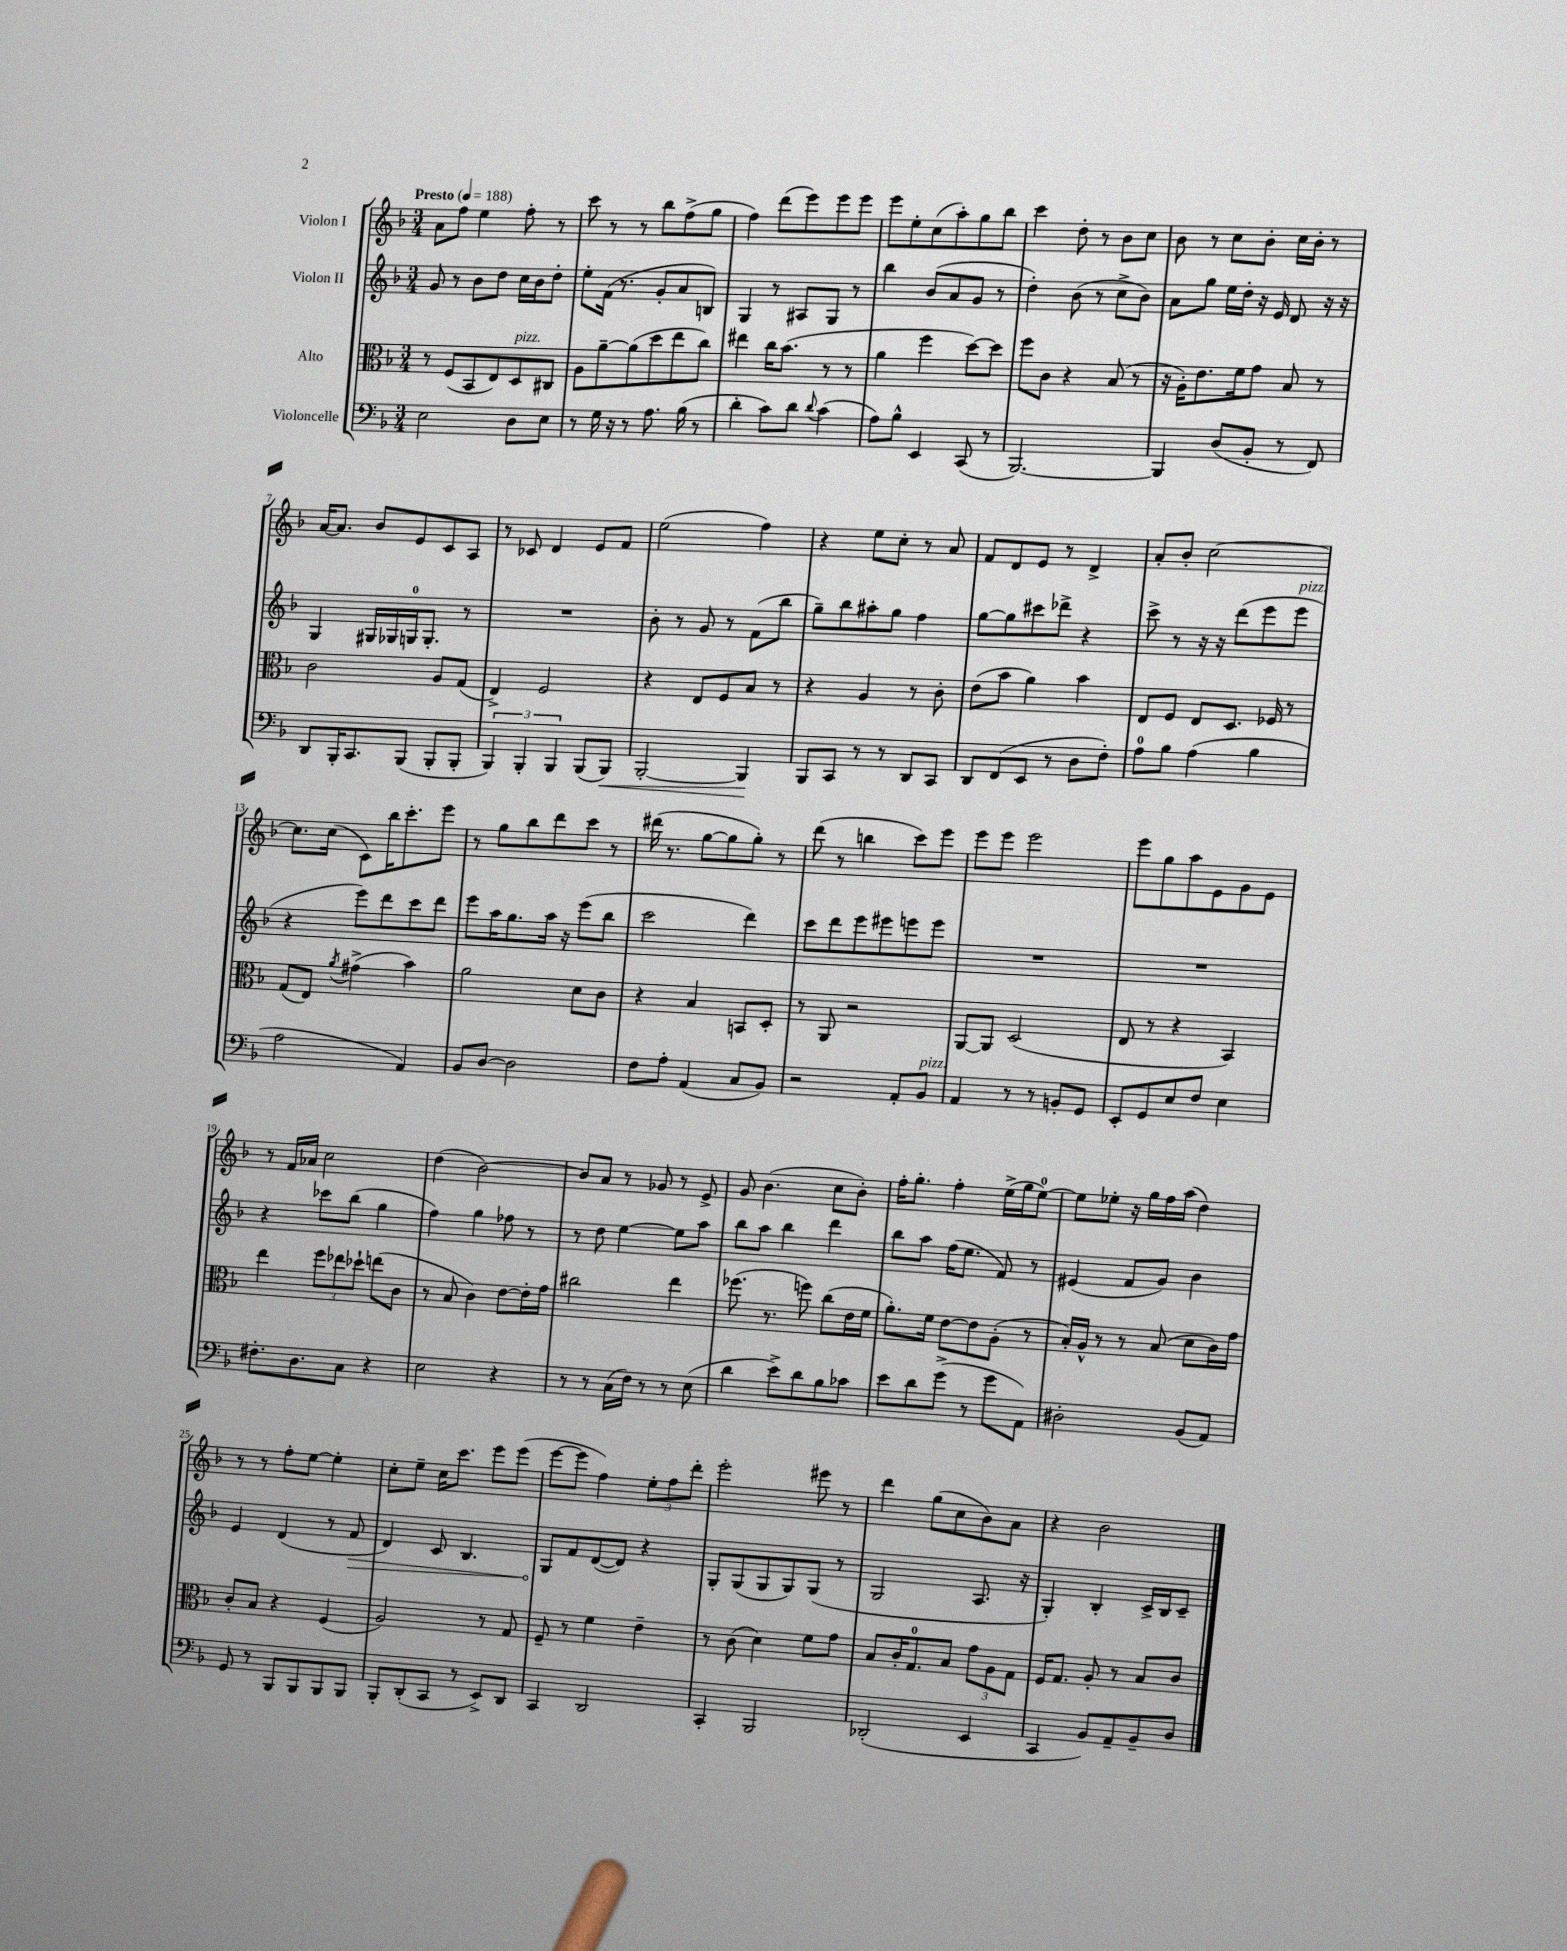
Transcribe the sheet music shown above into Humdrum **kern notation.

**kern	**dynam	**kern	**kern	**dynam	**kern
*part4	*part4	*part3	*part2	*part2	*part1
*staff4	*staff4	*staff3	*staff2	*staff2	*staff1
*I"Violoncelle	*	*I"Alto	*I"Violon II	*	*I"Violon I
*clefF4	*	*clefC3	*clefG2	*	*clefG2
*k[b-]	*	*k[b-]	*k[b-]	*	*k[b-]
*M3/4	*	*M3/4	*M3/4	*	*M3/4
*MM188	*	*MM188	*MM188	*	*MM188
=1	=1	=1	=1	=1	=1
!	!	!	!	!	!LO:TX:a:B:t=Presto
2E\	.	8r	8g/	.	8a\L
.	.	(8F/L	8r	.	8ff\J
.	.	8BB-/	8b-\L	.	4ee\
.	.	8E/)	8dd\J	.	.
!	!	!LO:TX:a:i:t=pizz.	!	!	!
8D\L	.	8D/	16cc\LL	.	8ff'\
.	.	.	16b-\J	.	.
8E\J	.	8C#X/J	8dd'\J	.	8r
=2	=2	=2	=2	=2	=2
8r	.	8A\L	8ee'\L	.	8ccc\
16G\	.	[8a~\	(16f\Jk	.	8r
16r	.	.	8.r	.	.
8r	.	(8a\]	.	.	8r
8.A\	.	8dd\	8g'/L	.	8bb-\L
.	.	8ee\	8a/	.	(8ff^\
(16B-\	.	.	.	.	.
8r	.	8cc\J)	8Bn/J)	.	8gg\J
=3	=3	=3	=3	=3	=3
4d'\	.	4ee#X\	4G/	.	4ff\)
8c\L)	.	16cc\KL	8r	.	(8ddd\L
.	.	(8.b-\J	.	.	.
8d\J	.	.	8A#X/L	.	8eee\)
8qqd/	.	.	.	.	.
(4c\	.	8r	8G/J	.	8eee\
.	.	8r	8r	.	8eee\J
=4	=4	=4	=4	=4	=4
8A\L)	.	4a\	4bb-\	.	8eee\L
8B-^^\J	.	.	.	.	8ee'\
4EE/	.	4ff\	(8b-/L	.	(8cc\
.	.	.	8a/	.	8aa'\)
(8CC/	.	[8dd\L)	8g/J	.	8gg\
8r	.	8dd\J]	8r	.	8bb-\J
=5	=5	=5	=5	=5	=5
[2.BBB-/)	.	8ff\L	4dd'\)	.	4ccc\
.	.	8c\J	.	.	.
.	.	4r	(8b-\	.	8dd'\
.	.	.	8r	.	8r
.	.	(8B-/	8cc^\L	.	8b-\L
.	.	8r	8b-\J)	.	8cc\J
=6	=6	=6	=6	=6	=6
4BBB-/]	.	16r	8a\L	.	8b-\
.	.	16A'\KL)	.	.	.
.	.	8.e\	8gg\J	.	8r
(8D/L	.	.	16ee\LL	.	8cc\L
.	.	16f\k	16dd'\JJ	.	.
8BB-'/J	.	8g\J	16r	.	8b-'\J
.	.	.	16e/	.	.
8r	.	8B-/	8d/	.	16cc\LL
.	.	.	.	.	16b-'\JJ
8FF/)	.	8r	16r	.	8r
.	.	.	16r	.	.
!!LO:LB:g=z
=7	=7	=7	=7	=7	=7
8DD/L	.	2c\	4G/	.	[16a/KL
.	.	.	.	.	8.a/J]
16BBB-'/K	.	.	.	.	.
8.CC/	.	.	.	.	.
.	.	.	16G#X/LL	.	8b-/L
.	.	.	16G-X/	.	.
(8BBB-/J	.	.	16Gn/J	.	8e/
.	.	.	8.G'/J	.	.
8BBB-'/L	.	8A/L	.	.	8c/
8BBB-'/J	.	(8G/J	8r	.	8A/J
=8	=8	=8	=8	=8	=8
6BBB-/)	.	4E^/)	2.r	.	8r
.	.	.	.	.	8c-X/
6BBB-'/	.	.	.	.	.
.	.	2F/	.	.	4d/
6BBB-/	.	.	.	.	.
(8BBB-/L	.	.	.	.	8e/L
!	!LO:HP:b	!	!	!	!
8BBB-/J)	<	.	.	.	8f/J
=9	=9	=9	=9	=9	=9
[2BBB-'/	.	4r	8b-'\	.	(2ee\
.	.	.	8r	.	.
.	.	8E/L	8g/	.	.
.	.	8F/	8r	.	.
4BBB-/]	.	8B-/J	(8f\L	.	4ff\)
.	.	8r	8bb-\J	.	.
.	[	.	.	.	.
=10	=10	=10	=10	=10	=10
8BBB-/L	.	4r	8gg~\L)	.	4r
8CC/J	.	.	8bb-\	.	.
8r	.	4A/	8aa#X'\	.	8ee\L
8r	.	.	8gg\J	.	8cc'\J
8DD/L	.	8r	4ff\	.	8r
8CC/J	.	8c'\	.	.	8a/
=11	=11	=11	=11	=11	=11
8DD/L	.	(8e\L	[8gg\L	.	8f/L
(8FF/	.	8b-\J	8gg\]	.	8d/
8EE/J	.	4a\)	8ccc#X\	.	8e/J
8r	.	.	8ddd-X^\J	.	8r
8D\L	.	4b-\	4r	.	4d^/
8F'\J)	.	.	.	.	.
=12	=12	=12	=12	=12	=12
8A\L	.	8E/L	8ccc^\	.	8a'/L
8B-\J	.	8F/J	8r	.	8b-'/J
(4A\	.	8E/L	16r	.	[2cc\
.	.	.	16r	.	.
.	.	8.D/J	(8ddd\L	.	.
4B-\	.	.	8eee\	.	.
.	.	16F-X/	.	.	.
!	!	!	!LO:TX:a:i:t=pizz.	!	!
.	.	8r	8eee\J	.	.
!!LO:LB:g=z
=13	=13	=13	=13	=13	=13
2A\	.	(8G/L	4r	.	8.cc\L]
.	.	8E/J)	.	.	.
.	.	.	.	.	(16cc\Jk
.	.	8qa/	.	.	.
.	.	(4g#X^\	8eee\L)	.	8c\L)
.	.	.	8ddd\	.	16bb-\K
.	.	.	.	.	8.ccc'\
4AA/)	.	4b-\)	8ccc\	.	.
.	.	.	8ddd\J	.	8eee\J
=14	=14	=14	=14	=14	=14
8BB-/L	.	2a\	8eee\L	.	8r
[8D/J	.	.	16aa\K	.	8gg\L
.	.	.	8.gg\	.	.
2D\]	.	.	.	.	8bb-\
.	.	.	16aa\Jk	.	8ddd\
.	.	.	16r	.	.
.	.	8d\L	(8eee\L	.	8ccc\J
.	.	8c\J	8bb-\J	.	8r
=15	=15	=15	=15	=15	=15
8F\L	.	4r	2ccc\	.	(16ddd#X\
.	.	.	.	.	8.r
8A'\J	.	.	.	.	.
(4AA/	.	4B-/	.	.	[8gg\L
.	.	.	.	.	8gg\]
8C/L	.	8BBn/L	4ddd\)	.	8gg'\J)
8BB-/J)	.	8D'/J	.	.	8r
=16	=16	=16	=16	=16	=16
2r	.	8r	8ccc\L	.	(8ddd\
.	.	8AA/	8ddd\	.	8r
.	.	2r	8eee\	.	4bbn\
.	.	.	8eee#X\	.	.
8AA'/L	.	.	8eeen\	.	8ccc\L)
!LO:TX:a:i:t=pizz.	!	!	!	!	!
8BB-/J	.	.	8eee\J	.	8eee\J
=17	=17	=17	=17	=17	=17
4AA/	.	[8AA/L	2.r	.	8eee\L
.	.	8AA/J]	.	.	8eee\J
8r	.	(2D/	.	.	2eee\
8r	.	.	.	.	.
8BBn'/L	.	.	.	.	.
8GG/J	.	.	.	.	.
=18	=18	=18	=18	=18	=18
8EE'/L	.	8E/	2.r	.	8eee\L
8GG/	.	8r	.	.	8gg\
8E/	.	4r	.	.	8aa\
8F/J	.	.	.	.	8e\
4E\	.	4BB-/)	.	.	8g\
.	.	.	.	.	8e\J
!!LO:LB:g=z
=19	=19	=19	=19	=19	=19
8.F#X'\L	.	4ee\	4r	.	8r
.	.	.	.	.	16f/LL
8.D\	.	.	.	.	16a-X/JJ
.	.	12ff\L	8ccc-X\L	.	2cc\
.	.	12ee-X\	.	.	.
8C\J	.	.	(8bb-\J	.	.
.	.	12dd-X`\J	.	.	.
4r	.	(8een\L	4gg\	.	.
.	.	8c\J	.	.	.
=20	=20	=20	=20	=20	=20
2E\	.	8r	4ff\)	.	(4dd\
.	.	8B-/	.	.	.
.	.	4c\)	4gg\	.	[2b-\)
4r	.	[8e\L	8ff-X\	.	.
.	.	16e'\L]	8r	.	.
.	.	16g\JJ	.	.	.
=21	=21	=21	=21	=21	=21
8r	.	2cc#X\	8r	.	8b-/L]
8r	.	.	8dd\	.	8a/J
(16C\LL	.	.	[4ee\	.	8r
16F\JJ)	.	.	.	.	.
8r	.	.	.	.	8g-X/
8r	.	4ee\	8ee\L]	.	8r
(8E\	.	.	8aa\J	.	8e^/
=22	=22	=22	=22	=22	=22
4d\	.	(8.ff-X\	8bb-\L	.	8g/
.	.	.	8aa\J	.	(4.b-\
.	.	8.r	.	.	.
8e^\L)	.	.	4bb-\	.	.
8d\	.	8ffn\)	.	.	.
8B-\	.	(8cc\L	4ddd\	.	8cc\L
8c-X\J	.	16e\L	.	.	8b-'\J)
.	.	16f\JJ	.	.	.
=23	=23	=23	=23	=23	=23
8e\L	.	8.a'\L)	8bb-\L	.	16ff'\KL
.	.	.	.	.	8.gg'\J
8d\	.	.	8aa\J	.	.
.	.	16f\Jk	.	.	.
(8g^\J	.	[8e\L	(16ff\KL	.	4ff'\
.	.	.	8.ee\J	.	.
8r	.	8e\]	.	.	.
8g\L	.	(8A'\J	8f/)	.	(16ee^\LL
.	.	.	.	.	16gg\J
8AA\J)	.	8r	8r	.	[8ee\J)
=24	=24	=24	=24	=24	=24
2D#X'\	.	16B-'/LL)	(4e#X/	.	8ee\L]
.	.	16A^^/JJ	.	.	.
.	.	8r	.	.	8ee-X'\J
.	.	8r	8f/L	.	16r
.	.	.	.	.	16gg\LL
.	.	(8B-/	8g/J)	.	16ff\
.	.	.	.	.	(16aa\JJ
(8BB-/L	.	8d\L	4b-\	.	4dd\)
8AA/J)	.	16c\L)	.	.	.
.	.	16g\JJ	.	.	.
!!LO:LB:g=z
=25	=25	=25	=25	=25	=25
8GG/	.	8c'/L	4e/	.	8r
8r	.	8B-/J	.	.	8r
8BBB-/L	.	4r	(4d/	.	8ff'\L
8BBB-/	.	.	.	.	[8ee\J
8BBB-/	.	(4F/	8r	.	4ee'\]
!	!	!	!	!LO:HP:b	!
8BBB-/J	.	.	8f/	>	.
=26	=26	=26	=26	=26	=26
8BBB-'/L	.	2A/)	4d/)	.	8cc'\L
(8DD'/	.	.	.	.	8ee~\J
8CC/J	.	.	8c/	.	16cc\KL
.	.	.	.	.	8.ccc\J
8r	.	.	4.B-/	.	.
8EE^/L)	.	8r	.	.	8eee\L
8DD/J	.	8G/	.	.	(8eee\J
=27	=27	=27	=27	=27	=27
4CC/	.	8F~/	8G/L	.	[8eee\L
.	.	8r	8f/	]	8eee\J]
2DD/	.	4f\	([8d/	.	4ff\)
.	.	.	8d/J])	.	.
.	.	4e~\	4r	.	12ee'\L
.	.	.	.	.	12ff\
.	.	.	.	.	12ddd'\J
=28	=28	=28	=28	=28	=28
4CC'/	.	8r	8G'/L	.	2eee'\
.	.	(8c\	(8G/	.	.
2BBB-/	.	4d\)	8G/	.	.
.	.	.	8G/)	.	.
.	.	8f\L	(8G/J	.	8eee#X\
.	.	8g\J	8r	.	8r
=29	=29	=29	=29	=29	=29
(2DD-X'/	.	8B-/L	2G/	.	4ddd\
.	.	16c'/K	.	.	.
.	.	8.G/	.	.	.
.	.	.	.	.	(8gg\L
.	.	8B-/J	.	.	8cc\
4EE/	.	12g\L	8.A/	.	8b-\)
.	.	12A\	.	.	.
.	.	.	.	.	8a\J
.	.	12G\J	.	.	.
.	.	.	16r	.	.
=30	=30	=30	=30	=30	=30
4CC/	.	16F/KL	4G'/)	.	4r
.	.	8.G/J	.	.	.
8BB-/L)	.	8A'/	4B-'/	.	2b-\
8AA~/	.	8r	.	.	.
8BB-~/	.	8B-/L	16c^/LL	.	.
.	.	.	16B-/J	.	.
8D/J	.	8c/J	8c~/J	.	.
==	==	==	==	==	==
*-	*-	*-	*-	*-	*-
